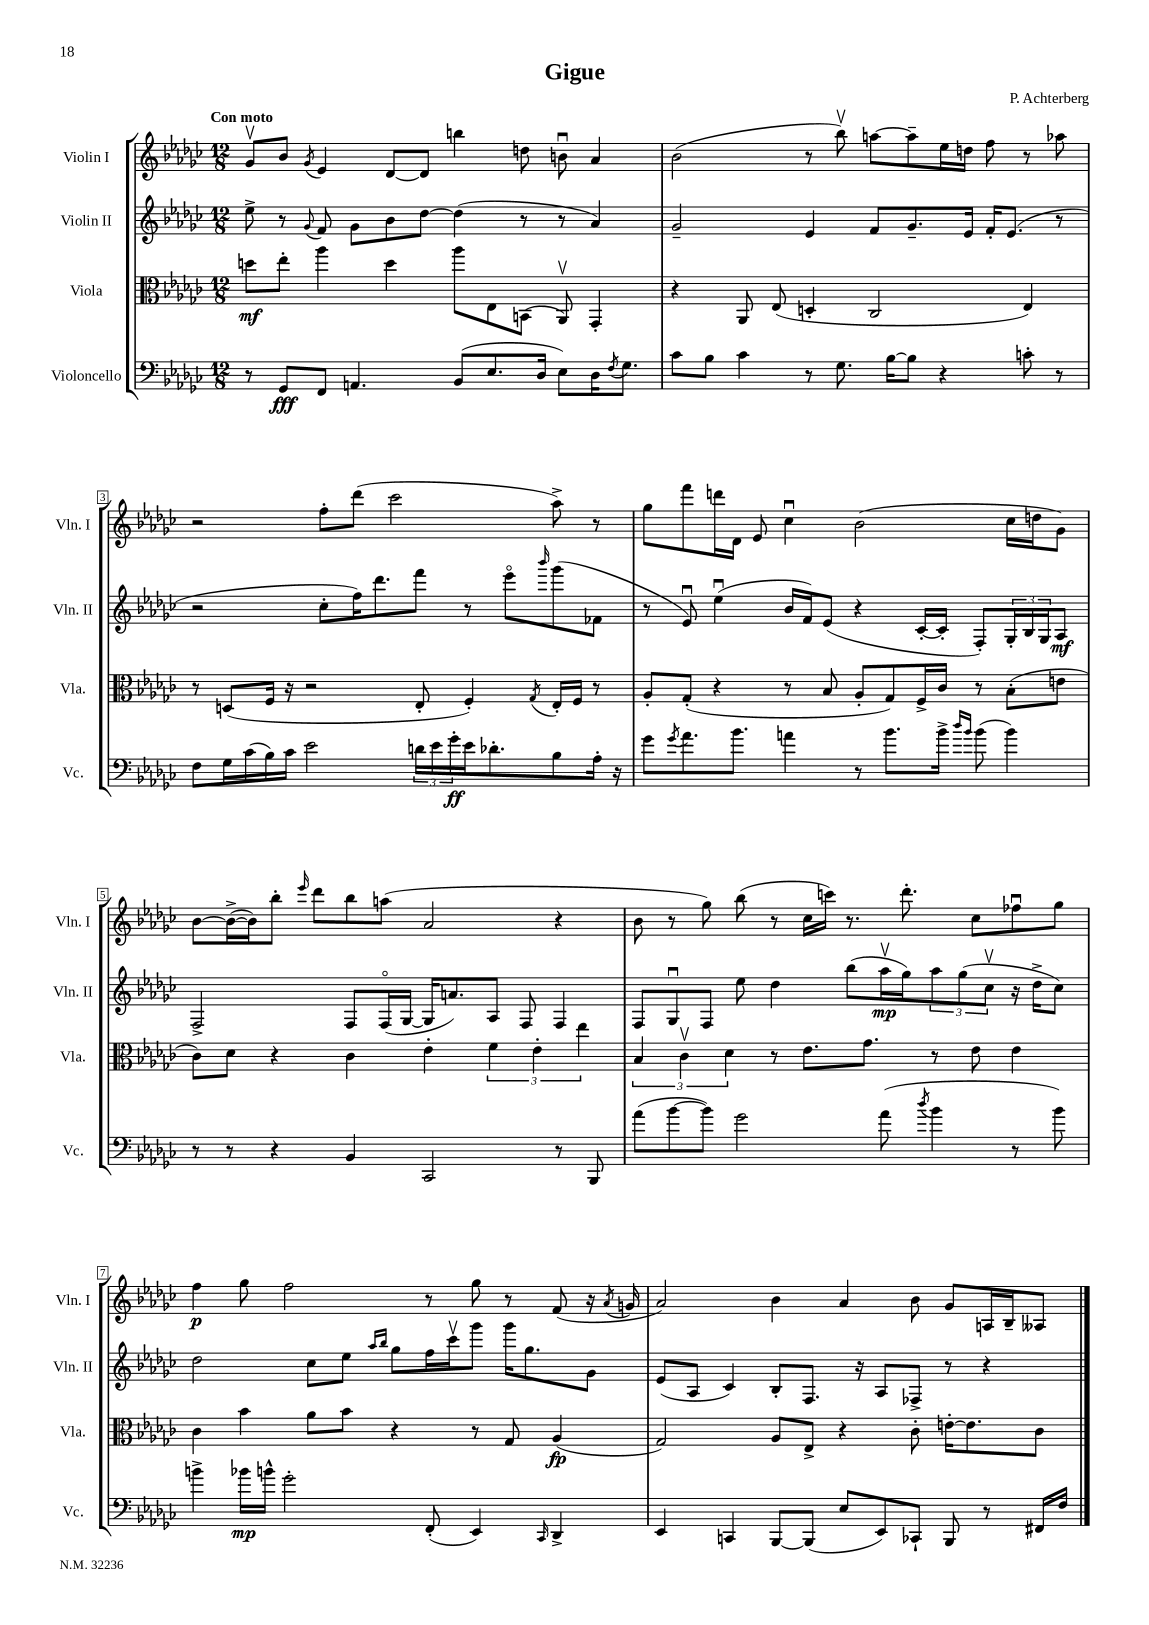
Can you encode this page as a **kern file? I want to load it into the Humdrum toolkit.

**kern	**dynam	**kern	**dynam	**kern	**dynam	**kern	**dynam
*part4	*part4	*part3	*part3	*part2	*part2	*part1	*part1
*staff4	*staff4	*staff3	*staff3	*staff2	*staff2	*staff1	*staff1
*I"Violoncello	*	*I"Viola	*	*I"Violin II	*	*I"Violin I	*
*I'Vc.	*	*I'Vla.	*	*I'Vln. II	*	*I'Vln. I	*
*clefF4	*	*clefC3	*	*clefG2	*	*clefG2	*
*k[b-e-a-d-g-c-]	*	*k[b-e-a-d-g-c-]	*	*k[b-e-a-d-g-c-]	*	*k[b-e-a-d-g-c-]	*
*M12/8	*	*M12/8	*	*M12/8	*	*M12/8	*
=1	=1	=1	=1	=1	=1	=1	=1
!	!	!	!	!	!	!LO:TX:a:B:t=Con moto	!
8r	.	8ddn\L	mf	8ee-^\	.	8g-v/L	.
8GG-/L	fff	8ee-'\J	.	8r	.	8b-/J	.
.	.	.	.	8qqg-/	.	8qg-/	.
8FF/J	.	4aa-\	.	8f/	.	4e-/	.
4.AAn/	.	.	.	8g-\L	.	.	.
.	.	4dd\	.	8b-\	.	[8d-/L	.
.	.	.	.	[8dd-\J	.	8d-/J]	.
(8BB-/L	.	8aa-\L	.	(4dd-\]	.	4bbn\	.
8.E-/	.	8E-\	.	.	.	.	.
.	.	(8BBn\J	.	8r	.	8ddn\	.
16D-/Jk	.	.	.	.	.	.	.
8E-\L)	.	8AA-v/)	.	8r	.	8bnu\	.
16D-\K	.	4GG-'/	.	4a-/)	.	4a-/	.
8qF/	.	.	.	.	.	.	.
8.G-\J	.	.	.	.	.	.	.
=2	=2	=2	=2	=2	=2	=2	=2
8c-\L	.	4r	.	2g-~/	.	(2b-\	.
8B-\J	.	.	.	.	.	.	.
4c-\	.	8AA-/	.	.	.	.	.
.	.	(8E-/	.	.	.	.	.
8r	.	4Dn'/	.	4e-/	.	8r	.
8.G-\	.	.	.	.	.	8bb-v\)	.
.	.	2C-/	.	8f/L	.	[8aan\L	.
[16B-\KL	.	.	.	.	.	.	.
8B-\J]	.	.	.	8.g-~/	.	8aa~\]	.
4r	.	.	.	.	.	16ee-\L	.
.	.	.	.	16e-/Jk	.	16ddn\JJ	.
.	.	.	.	16f'/KL	.	8ff\	.
.	.	.	.	(8.e-/J	.	.	.
8cn'\	.	4E-/)	.	.	.	8r	.
8r	.	.	.	8r	.	8aa-X\	.
!!LO:LB:g=z
=3	=3	=3	=3	=3	=3	=3	=3
8F\L	.	8r	.	2r	.	2r	.
16G-\L	.	(8Dn/L	.	.	.	.	.
(16c-\	.	.	.	.	.	.	.
16B-\)	.	16F/Jk	.	.	.	.	.
16c-\JJ	.	16r	.	.	.	.	.
2e-\	.	2r	.	.	.	.	.
.	.	.	.	8cc-'\L	.	8ff'\L	.
.	.	.	.	16ff\K)	.	(8ddd-\J	.
.	.	.	.	8.ddd-\	.	.	.
.	.	.	.	.	.	2ccc-\	.
24dn\LL	.	8E-'/	.	8fff\J	.	.	.
24e-\	.	.	.	.	.	.	.
24g-'\	ff	.	.	.	.	.	.
16e-\J	.	4F'/)	.	8r	.	.	.
8.d-X'\	.	.	.	.	.	.	.
.	.	.	.	8eee-\L	.	.	.
.	.	8qG-/	.	16qqbbb-/	.	.	.
8B-\	.	16E-'/LL	.	(8ggg-\	.	8aa-^\)	.
.	.	16F/JJ	.	.	.	.	.
16A-'\Jk	.	8r	.	8f-X\J	.	8r	.
16r	.	.	.	.	.	.	.
=4	=4	=4	=4	=4	=4	=4	=4
8g-\L	.	8A-'/L	.	8r	.	8gg-\L	.
8qg-/	.	.	.	.	.	.	.
8.a-\	.	(8G-'/J	.	8e-u/)	.	8fff\	.
.	.	4r	.	(4ee-u\	.	16dddn\L	.
8.b-\J	.	.	.	.	.	16d-\JJ	.
.	.	.	.	.	.	8e-/	.
4an\	.	8r	.	16b-/LL	.	4cc-u\	.
.	.	.	.	16f/J)	.	.	.
.	.	8B-/	.	(8e-/J	.	.	.
8r	.	8A-'/L	.	4r	.	(2b-\	.
8.b-\L	.	8G-/)	.	.	.	.	.
.	.	16F^/L	.	[16c-'/LL	.	.	.
16b-^\Jk	.	16c-/JJ	.	16c-'/JJ]	.	.	.
16qqdd-/LL	.	.	.	.	.	.	.
16qqb-/JJ	.	.	.	.	.	.	.
(8b-\	.	8r	.	8F'/L)	.	.	.
4b-\)	.	(8B-'\L	.	24G-'/L	.	16cc-\LL	.
.	.	.	.	24B-/	.	.	.
.	.	.	.	.	.	16ddn\J	.
.	.	.	.	24G-/J	.	.	.
.	.	8en\J	.	8A-/J	mf	8g-\J)	.
!!LO:LB:g=z
=5	=5	=5	=5	=5	=5	=5	=5
8r	.	8c-\L)	.	2F^/	.	[8b-\L	.
8r	.	8d-\J	.	.	.	(16b-^\L_	.
.	.	.	.	.	.	16b-\J])	.
4r	.	4r	.	.	.	8bb-'\J	.
.	.	.	.	.	.	16qqeee-/	.
.	.	.	.	.	.	8ddd-\L	.
4BB-/	.	4c-\	.	8F/L	.	8bb-\	.
.	.	.	.	(16F/L	.	(8aan\J	.
.	.	.	.	[16G-/JJ	.	.	.
2CC-/	.	4e-'\	.	16G-/KL]	.	2a-/	.
.	.	.	.	8.an/)	.	.	.
.	.	6f\	.	8A-/J	.	.	.
.	.	.	.	8F/	.	.	.
.	.	6e-'\	.	.	.	.	.
8r	.	.	.	4F/	.	4r	.
.	.	6ee-\	.	.	.	.	.
8BBB-/	.	.	.	.	.	.	.
=6	=6	=6	=6	=6	=6	=6	=6
(8a-\L	.	6B-/	.	8F/L	.	8b-\	.
[8b-\	.	.	.	8G-u/	.	8r	.
.	.	6c-v\	.	.	.	.	.
8b-\J])	.	.	.	8F/J	.	8gg-\)	.
.	.	6d-\	.	.	.	.	.
2g-\	.	.	.	8ee-\	.	(8bb-\	.
.	.	8r	.	4dd-\	.	8r	.
.	.	8.e-\L	.	.	.	16cc-\LL	.
.	.	.	.	.	.	16cccn\JJ)	.
.	.	.	.	(8bb-\L	.	8.r	.
.	.	8.g-\J	.	.	.	.	.
(8a-\	.	.	.	16aa-v\L	mp	.	.
.	.	.	.	16gg-\J)	.	8.ddd-'\	.
8qdd-/	.	.	.	.	.	.	.
4b-\	.	8r	.	12aa-\	.	.	.
.	.	.	.	(12gg-\	.	.	.
.	.	8e-\	.	.	.	8cc-\L	.
.	.	.	.	12cc-v\J	.	.	.
8r	.	4e-\	.	16r	.	8ff-Xu\	.
.	.	.	.	16dd-^\KL	.	.	.
8b-\)	.	.	.	8cc-\J)	.	8gg-\J	.
!!LO:LB:g=z
=7	=7	=7	=7	=7	=7	=7	=7
4bn^\	.	4c-\	.	2dd-\	.	4ff\	p
16b-X\LL	mp	4b-\	.	.	.	8gg-\	.
16bn^^\JJ	.	.	.	.	.	.	.
2g-'\	.	.	.	.	.	2ff\	.
.	.	8a-\L	.	8cc-\L	.	.	.
.	.	8b-\J	.	8ee-\J	.	.	.
.	.	.	.	16qqaa-/LL	.	.	.
.	.	.	.	16qqbb-/JJ	.	.	.
.	.	4r	.	8gg-\L	.	.	.
(8FF'/	.	.	.	16ff\L	.	8r	.
.	.	.	.	16ccc-v\J	.	.	.
4EE-/)	.	8r	.	8ggg-\J	.	8gg-\	.
.	.	8G-/	.	16ggg-\KL	.	8r	.
.	.	.	.	8.gg-\	.	.	.
16qqCC-/	.	.	.	.	.	.	.
4DD-^/	.	(4A-/	fp	.	.	(8f/	.
.	.	.	.	8g-\J	.	16r	.
.	.	.	.	.	.	8qa-/	.
.	.	.	.	.	.	16gn/	.
=8	=8	=8	=8	=8	=8	=8	=8
4EE-/	.	2G-/)	.	(8e-/L	.	2a-/)	.
.	.	.	.	8A-/J	.	.	.
4CCn/	.	.	.	4c-/)	.	.	.
[8BBB-/L	.	8A-/L	.	8B-'/L	.	4b-\	.
(8BBB-/J]	.	8E-^/J	.	8.F/J	.	.	.
8E-/L	.	4r	.	.	.	4a-/	.
.	.	.	.	16r	.	.	.
8EE-/)	.	.	.	8A-/L	.	.	.
8CC-X`/J	.	8c-'\	.	8F-X^/J	.	8b-\	.
8BBB-/	.	[16en'\KL	.	8r	.	8g-/L	.
.	.	8.e\]	.	.	.	.	.
8r	.	.	.	4r	.	16An/L	.
.	.	.	.	.	.	16B-~/J	.
16FF#X/LL	.	8c-\J	.	.	.	8A--X/J	.
16F/JJ	.	.	.	.	.	.	.
==	==	==	==	==	==	==	==
*-	*-	*-	*-	*-	*-	*-	*-
